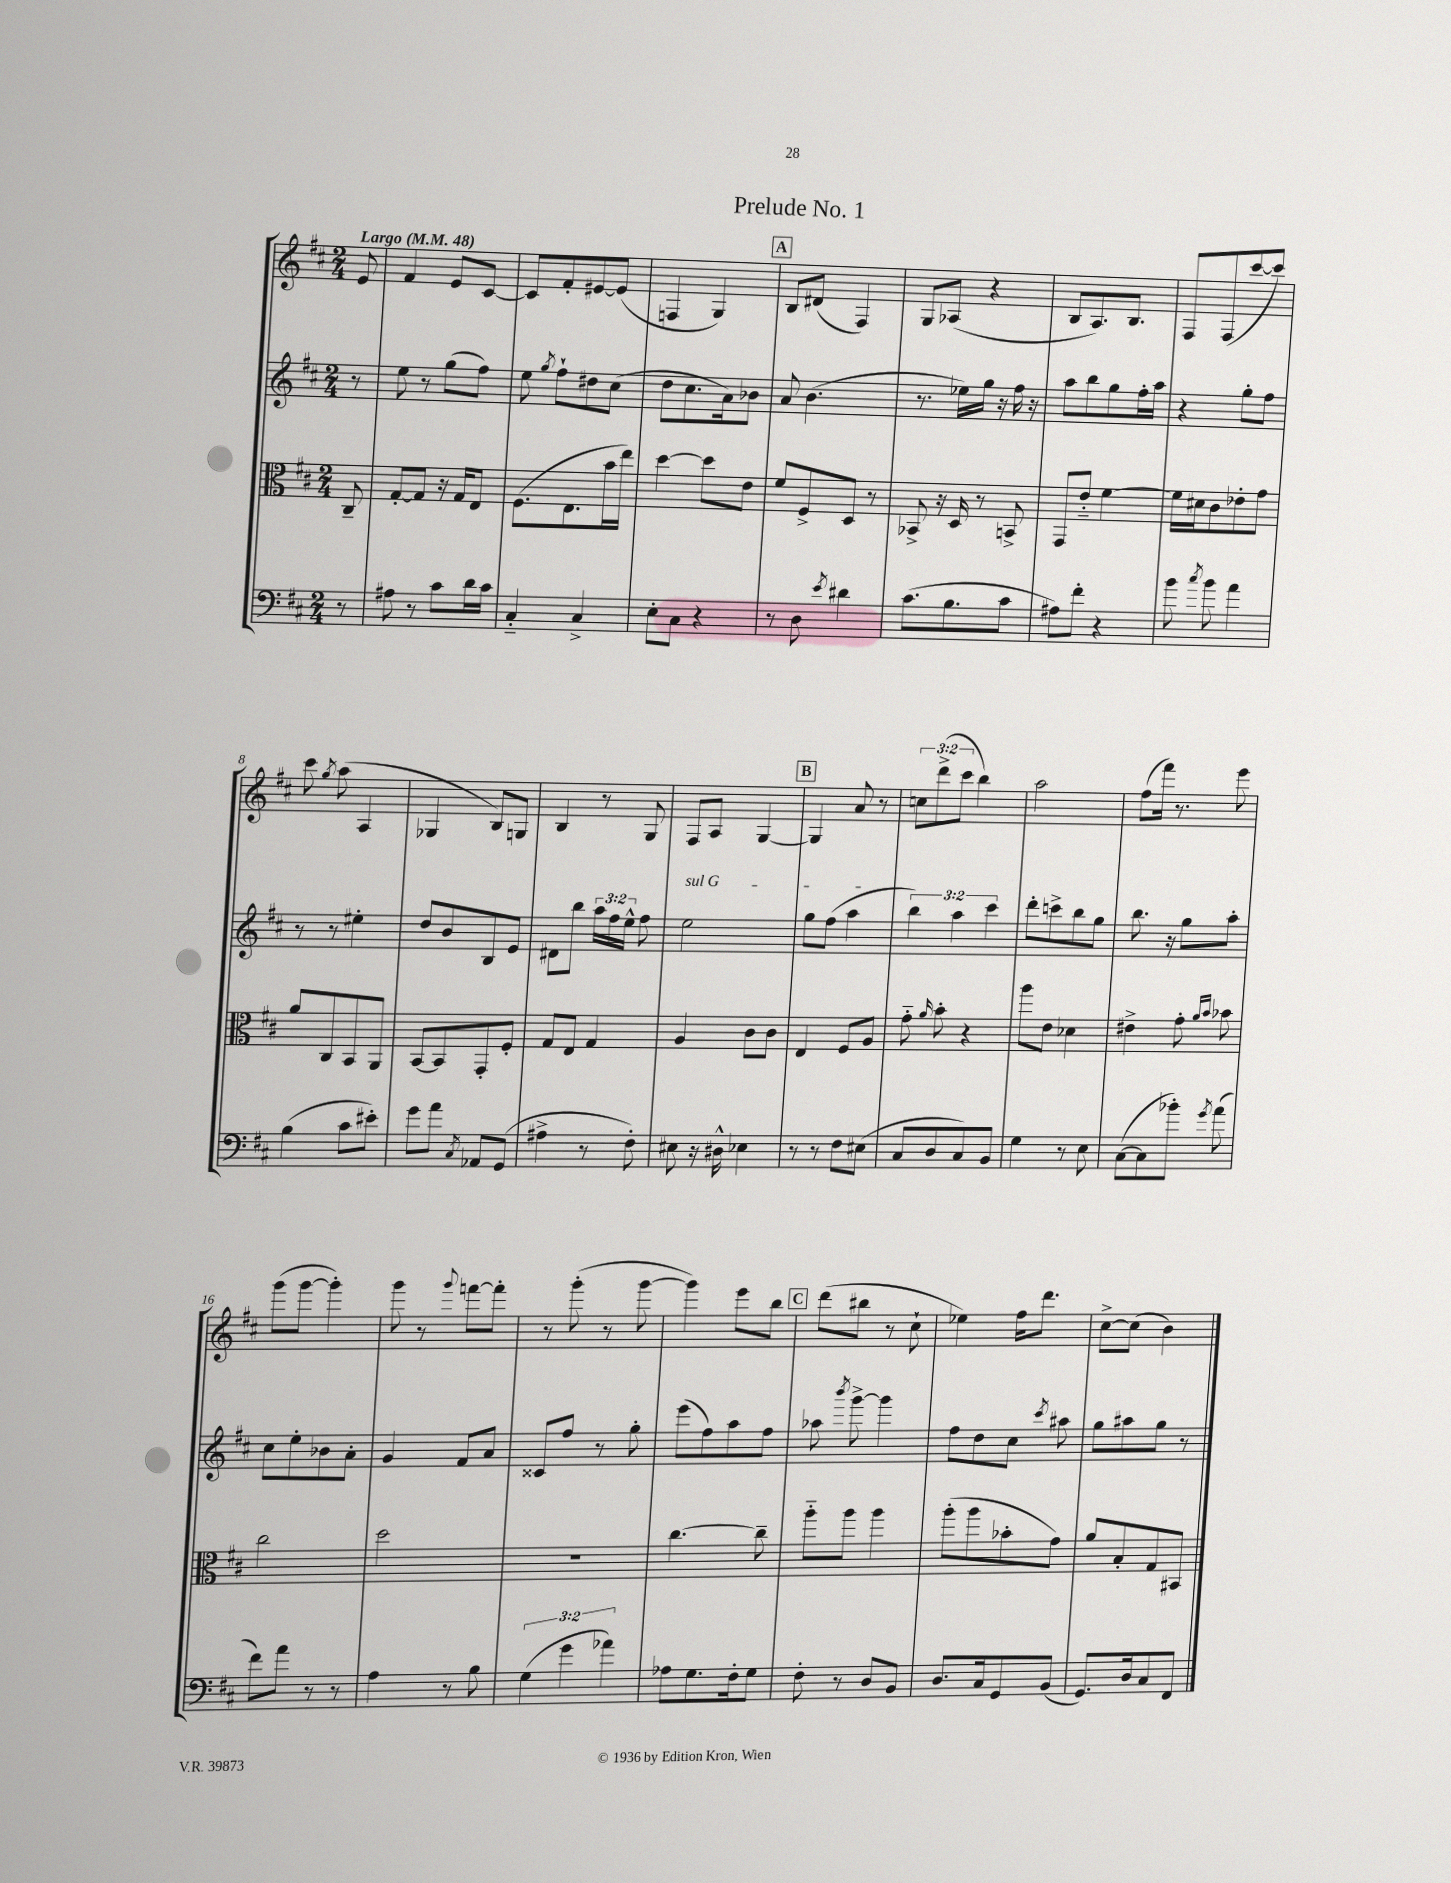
\header { title = "Prelude No. 1" }
<<
\new StaffGroup <<
\new Staff = "s0" {
    \clef treble \key d \major \numericTimeSignature \time 2/4 \override Staff.TupletNumber.text = #tuplet-number::calc-fraction-text \partial 8 \tempo "Largo" 4 = 48
    \autoBeamOff e'8 |
    fis'4 e'8[ cis'8]~ |
    cis'8[ fis'8-. eis'8~ eis'8]( |
    f4 g4) |
    \mark \markup { \box "A" } b8[ dis'8]( fis4) |
    g8[ aes8]( r4 |
    b8[ a8.) b8.] |
    fis8[ fis8( cis'''8~ cis'''8]) |
    cis'''8 \acciaccatura { g''8 } a''8( a4 |
    ges4 b8[) g8] |
    b4 r8 g8 |
    fis8[ a8] g4~ |
    \mark \markup { \box "B" } g4 a'8 r8 |
    \tuplet 3/2 { c''8[ d'''8->( cis'''8] } b''4) |
    a''2 |
    fis''8[( fis'''16]) r8. e'''8 |
    g'''8[( g'''8]~ g'''4-.) |
    g'''8 r8 \appoggiatura { g'''8 } f'''8[~ f'''8]-. |
    r8 g'''8-.( r8 g'''8~ |
    g'''4) e'''8[ b''8] |
    \mark \markup { \box "C" } d'''8[( bis''8] r8 cis''8-! |
    ees''4) fis''16[ d'''8.] |
    cis''8[~-> cis''8]( b'4) \bar "|." |
}
\new Staff = "s1" {
    \clef treble \key d \major \numericTimeSignature \time 2/4 \override Staff.TupletNumber.text = #tuplet-number::calc-fraction-text \partial 8
    \autoBeamOff r8 |
    e''8 r8 g''8[( fis''8]) |
    e''8 \acciaccatura { g''8 } fis''8[-! dis''8 cis''8]( |
    d''8[ cis''8. a'16) bes'8] |
    \mark \markup { \box "A" } a'8 b'4.( |
    r8. ees''16[) g''16] r16 fis''16 r16 |
    a''8[ b''8 g''8 fis''16-. a''16] |
    r4 g''8[-. fis''8] |
    r8 r8 eis''4-. |
    d''8[ b'8 b8 e'8] |
    dis'8[ b''8] \tuplet 3/2 { a''16[ fis''16 e''16]-^ } fis''8 |
    \once \override TextSpanner.bound-details.left.text = \markup { \italic "sul G" } e''2\startTextSpan |
    \mark \markup { \box "B" } g''8[ fis''8]( a''4\stopTextSpan |
    \tuplet 3/2 { b''4) a''4 cis'''4 } |
    d'''8[-. c'''8-> b''8 g''8] |
    b''8. r16 g''8[ a''8]-. |
    cis''8[ e''8-. bes'8 a'8]-. |
    g'4 fis'8[ a'8] |
    cisis'8[ fis''8] r8 g''8-. |
    e'''8[( fis''8) a''8 fis''8] |
    \mark \markup { \box "C" } aes''8 \acciaccatura { b'''8 } g'''8~-> g'''4 |
    fis''8[ d''8 cis''8] \acciaccatura { cis'''8 } ais''8 |
    g''8[ ais''8 g''8] r8 \bar "|." |
}
\new Staff = "s2" {
    \clef alto \key d \major \numericTimeSignature \time 2/4 \partial 8
    \autoBeamOff cis8-- |
    g8[~-. g8] r16 g16[ e8] |
    fis8.[( e8. b'16 e''16]) |
    d''4~ d''8[ e'8] |
    \mark \markup { \box "A" } fis'8[ fis8-> d8] r8 |
    bes,8-> r16 d16 r8 b,8-> |
    g,8[ e'8]-_ fis'4~ |
    fis'16[ dis'16 cis'8 ees'8-. g'8] |
    a'8[ cis8 b,8 a,8] |
    b,8[~ b,8 g,8-. fis8]-. |
    g8[ e8] g4 |
    a4 cis'8[ cis'8] |
    \mark \markup { \box "B" } e4 fis8[ a8] |
    g'8-_ \grace { a'16 } b'8-. r4 |
    a''8[ e'8] des'4 |
    eis'4-> g'8-. \grace { a'16[ b'16] } bes'8 |
    cis''2 |
    d''2 |
    R2 |
    cis''4.~ cis''8-- |
    \mark \markup { \box "C" } a''8[-_ a''8] a''4 |
    a''8[-.( a''8 bes'8-. g'8]) |
    a'8[ b8-. g8 bis,8] \bar "|." |
}
\new Staff = "s3" {
    \clef bass \key d \major \numericTimeSignature \time 2/4 \override Staff.TupletNumber.text = #tuplet-number::calc-fraction-text \partial 8
    \autoBeamOff r8 |
    ais8 r8 cis'8[ d'16 cis'16] |
    cis4-_ cis4-> |
    e8[-. cis8] r4 |
    \mark \markup { \box "A" } r8 d8 \acciaccatura { e'8 } dis'4 |
    cis'8.[( b8. cis'8] |
    ais8[) fis'8]-. r4 |
    b'8 \acciaccatura { cis''8 } b'8 a'4 |
    b4( cis'8[ eis'8]-.) |
    g'8[ a'8] \acciaccatura { cis8 } aes,8[ g,8]( |
    ais4-> r8 fis8-.) |
    eis8 r16 dis16-^ ees4 |
    \mark \markup { \box "B" } r8 r8 fis8[ eis8]( |
    cis8[ d8 cis8) b,8] |
    g4 r8 e8 |
    cis8[~( cis8 bes'8]-.) \acciaccatura { g'8 } a'8( |
    fis'8[) a'8] r8 r8 |
    a4 r8 b8 |
    \tuplet 3/2 { g4( g'4 aes'4) } |
    aes8[ g8. fis16-. g8] |
    \mark \markup { \box "C" } fis8-. r8 d8[ b,8] |
    d8.[ cis16 g,8 b,8]( |
    g,8.[) d16 cis8 fis,8] \bar "|." |
}
>>
>>
